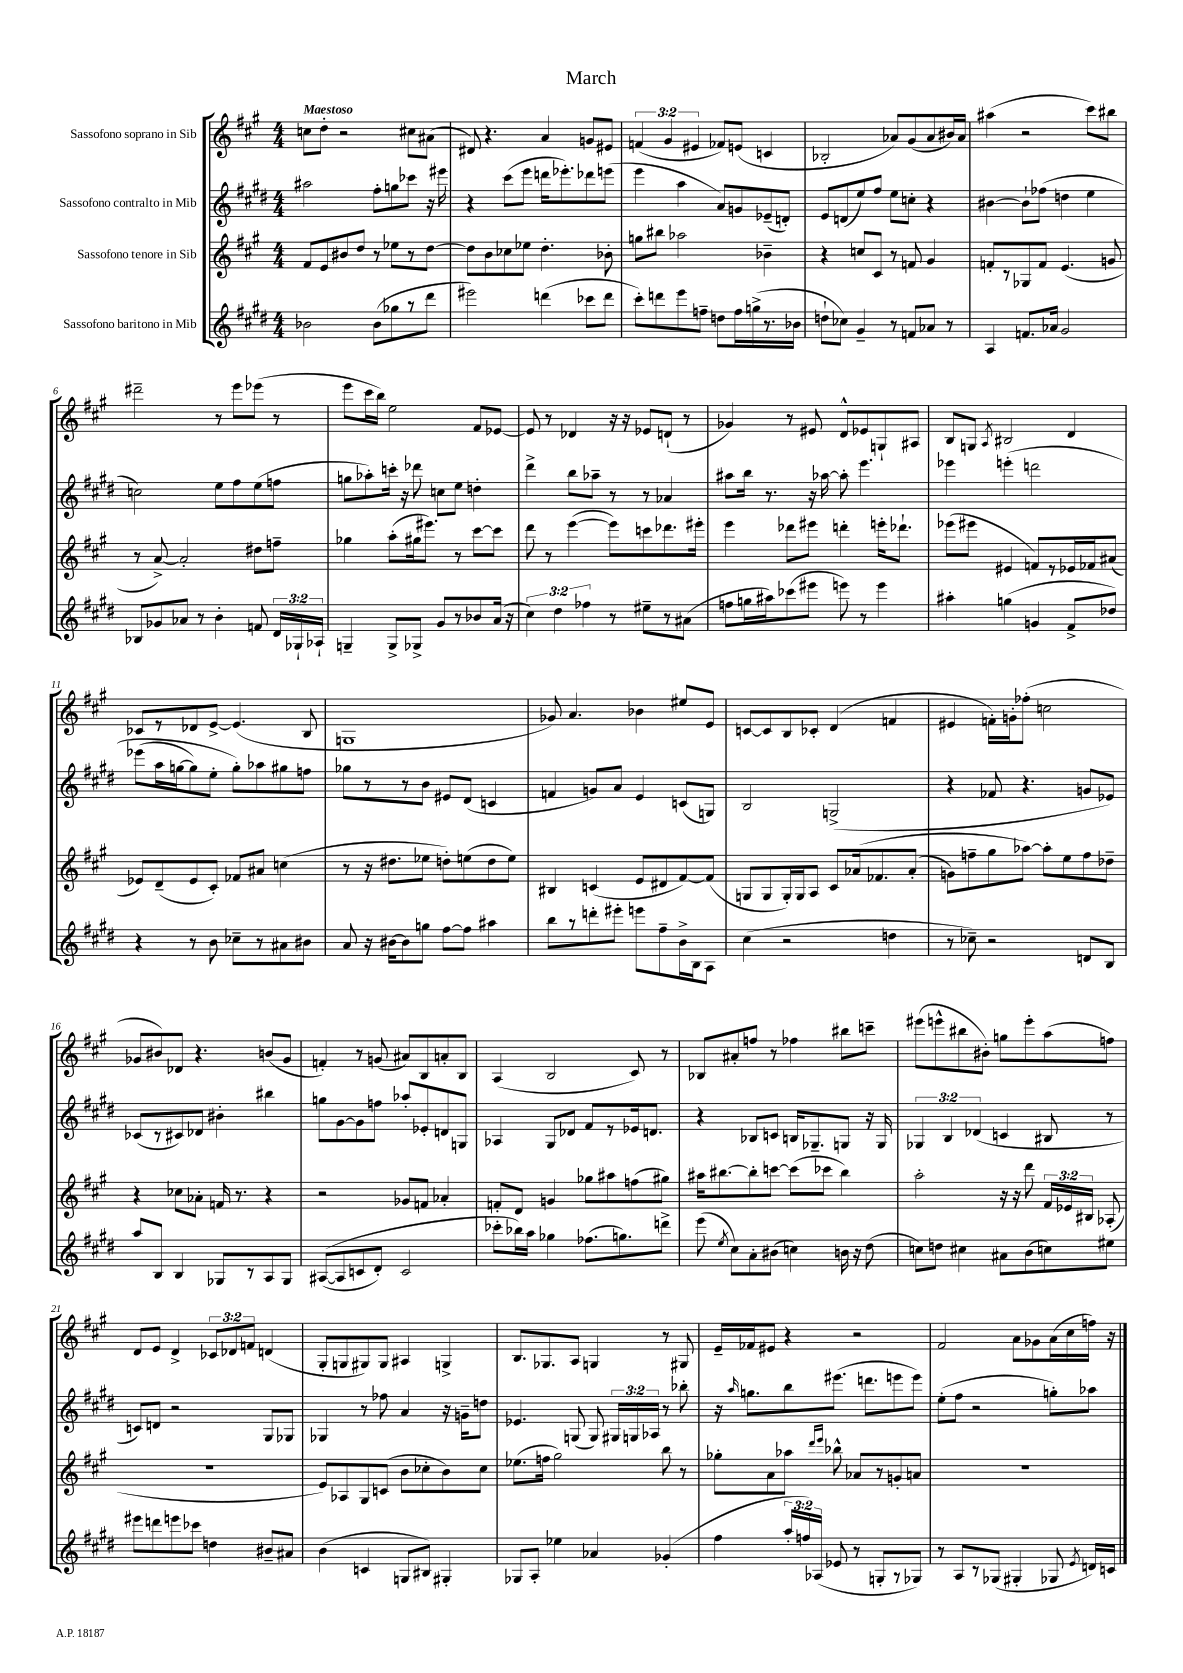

**kern	**kern	**kern	**kern
*part4	*part3	*part2	*part1
*staff4	*staff3	*staff2	*staff1
*I"Sassofono baritono in Mib	*I"Sassofono tenore in Sib	*I"Sassofono contralto in Mib	*I"Sassofono soprano in Sib
*clefG2	*clefG2	*clefG2	*clefG2
*k[f#c#g#d#]	*k[f#c#g#]	*k[f#c#g#d#]	*k[f#c#g#]
*M4/4	*M4/4	*M4/4	*M4/4
=1	=1	=1	=1
!	!	!	!LO:TX:a:B:t=Maestoso
2b-X\	8f#/L	2aa#X\	8ccn\L
.	8e/	.	8dd'\J
.	8b#X/	.	2r
.	8dd/J	.	.
(8b-\L	8r	8ff#'\L	.
8gg-X\	8ee-X\L	8ggn\	.
8r	8r	8ccc-X\J	8cc#X\L
8ddd#\J	[8dd\J	16r	(8a#X\J
.	.	16eee#X\	.
=2	=2	=2	=2
2eee#X\)	8dd\L]	4r	8d#X/)
.	8b\	.	4.r
.	8cc-X\	(8ccc#\L	.
.	8ee-X\J	8eee\J	.
(4dddn\	4.dd'\	16dddn\KL	4a/
.	.	8.eee-X'\)	.
8ccc-X\L	.	8ddd-X\	8gn/L
8ddd\J	8b-X'\	(8eeen\J	8e#X/J
=3	=3	=3	=3
8ccc#'\L)	8ggn\L	4eee\	(6fn/
8dddn\	8bb#X\J	.	.
.	.	.	6g#/
8eee\	2aa-X\	4aa\	.
.	.	.	6e#X/
8ffn~\J	.	.	.
8ddn\L	.	8a/L)	8f-X/L)
16ff\L	.	8gn/	(8en/J
(16ggn^\	.	.	.
8.r	4b-X~\	(8e-X~/	4cn/
.	.	8dn'/J)	.
16b-X\JJ	.	.	.
=4	=4	=4	=4
8ddn`\L	4r	8e/L	2B-X'/
8cc-X\J)	.	(8dn/	.
4g#~/	8ccn/L	8ee/)	.
.	8c#/J	8ff#/J	.
8r	8r	8ee\L	8a-X/L)
8fn/L	8fn/	8ccn'\J	(8g#/
8a-X/J	4g#/	4r	8a-/
8r	.	.	16b#X/L)
.	.	.	16a-/JJ
=5	=5	=5	=5
4A/	8fn'/L	[4b#X\	(4aa#X\
.	8r	.	.
8.fn/L	8G-X/	8b#`\L]	2r
.	8f/J	(8ff-X\J	.
16a-X/Jk	.	.	.
2g#/	(4.e/	4ddn\	.
.	.	4ee\	8ccc#\L)
.	8gn/	.	8bb#X\J
!!LO:LB:g=z
=6	=6	=6	=6
8B-X/L	8r	2ccn\)	2ddd#X~\
8g-X/	[8a^/)	.	.
8a-X/J	2a'/]	.	.
8r	.	.	.
4b'\	.	8ee\L	8r
.	.	8ff#\	8eee\L
8fn/	8dd#X\L	(8ee\	(8eee-X\J
24d#/LL	8ffn~\J	8ffn\J	8r
24G-X`/	.	.	.
24A-X`/JJ	.	.	.
=7	=7	=7	=7
4Gn~/	4gg-X\	8ggn\L	8eee\L
.	.	8aa-X'\)	16ccc#\L
.	.	.	16bb\JJ)
8G^/L	(8aa'\L	16cccn'\Jk	2ee\
.	.	16r	.
8G-X^/J	16gg#X\k	8ddd-X\	.
.	8.eee#X\J)	.	.
8g#/L	.	8ccn\L	.
8r	8r	8ee\J	.
8b-X/	[8ccc#\L	4ddn'\	8f#/L
(16a/Jk	8ccc#\J]	.	[8e-X/J
16r	.	.	.
=8	=8	=8	=8
6cc#\)	8ddd\	4ddd#^\	8e-/]
.	8r	.	8r
6dd#\	.	.	.
.	([4eee\	8bb\L	4d-X/
6ff-X\	.	.	.
.	.	8aa-X~\J	.
8r	8eee\L])	8r	16r
.	.	.	16r
8ee#X~\L	8cccn\	8r	8e-X/L
8r	8.ddd-X\	4a-X/	(8dn`/J
(8a#X\J	.	.	8r
.	16eee#X'\Jk	.	.
=9	=9	=9	=9
8ffn\L	4eee\	8aa#X\L	4g-X/)
16ggn\L	.	16bb\Jk	.
16aa#X\J)	.	8.r	.
(8ccc-X\	8ddd-X\L	.	8r
8eee#X\J	8eee#X\J	16r	8e#X/
.	.	[16aa-X\	.
8eeen\)	4dddn'\	8aa-'\]	8d^^/L
8r	.	4.eee\	8e-X/
4eee\	16eeen'\KL	.	8Gn`/
.	8.ddd-X`\J	.	.
.	.	.	8A#X/J
=10	=10	=10	=10
4aa#X'\	(8eee-X\L	4eee-X\	8B/L
.	8eee#X\J	.	8Gn/J
.	.	.	8qA/
(4ggn\	4e#X/	(4eeen'\	2B#X/
4gn/	8fn/L)	2dddn\	.
.	8r	.	.
8f#^/L	16e-X/L	.	4d/
.	16f-X/J	.	.
8dd-X/J)	(8a#X/J	.	.
!!LO:LB:g=z
=11	=11	=11	=11
4r	8e-X/L)	(8eee-X\L	8c-X/L
.	(8d~/	16aa\L	8r
.	.	[16ggn\J	.
8r	8e-/	8gg\])	8d-X/
8b\	8c#'/J)	8ee'\J	[8e^/J
8cc-X~\L	8f-X/L	8gg'\L)	(4.e/]
8r	8a#X/J	8aa-X\	.
8a#X\	(4ccn\	8gg#X\	.
8b#X\J	.	8ffn\J	8B/
=12	=12	=12	=12
8a/	8r	8gg-X\L	1Gn
16r	16r	8r	.
[16b#X\KL	8.dd#X\L	.	.
8b#\]	.	8r	.
8ggn\J	8ee-X\J	8b\J	.
[8ff#\L	8ddn'\L)	8e#X/L	.
8ff#\J]	(8een\	(8d#/J	.
4aa#X\	8dd\	4cn/	.
.	8ee\J)	.	.
=13	=13	=13	=13
8bb\L	4B#X/	4fn/	8g-X/)
8r	.	.	4.a/
8dddn'\	(4cn/	8gn/L)	.
8eee#X'\J	.	8a/J	.
8eeen\L	8e/L	4e/	4b-X\
8ff#~\	8d#X/	.	.
16b^\L	[8f#/)	(8cn/L	8ee#X/L
16B\J	.	.	.
8A\J	(8f#/J]	8Gn/J)	8e/J
=14	=14	=14	=14
(4cc#\	8Gn/L	2B/	[8cn/L
.	8G/	.	8c/]
2r	16G'/L)	.	8B/
.	16G/J	.	.
.	8A/J	.	8c-X'/J
.	8c#/L	(2Gn^/	(4d/
.	(16a-X/k	.	.
.	8.f-X/	.	.
4ddn\	.	.	4fn/
.	(8a-'/J	.	.
=15	=15	=15	=15
8r	8gn\L)	4r	4e#X/
8cc-X~\)	8ffn~\	.	.
2r	8gg#\	8f-X/	16fn'\LL)
.	.	.	16gn'\J
.	[8aa-X\J)	4.r	(8ff-X'\J
.	8aa-'\L]	.	2ccn\
.	8ee\	.	.
8dn/L	8ff\	8gn/L	.
8B/J	8dd-X~\J	8e-X/J)	.
!!LO:LB:g=z
=16	=16	=16	=16
8aa/L	4r	(8c-X/L	8g-X/L
8B/J	.	8r	8b#X/)
4B/	8cc-X\L	8c#X/)	8d-X/J
.	8a-X'\J	8d-X/J	4.r
8G-X/L	16fn/	4b#X'\	.
.	8.r	.	.
8r	.	.	.
8A/	4r	4bb#X\	(8bn/L
8G-/J	.	.	8g-/J
=17	=17	=17	=17
(([8A#X/L	2r	8ggn\L	4fn'/)
8A#/]	.	[8g#\	.
8cn/	.	8g#\]	8r
8d#'/J)	.	8ffn\J	(8gn/
2c/	8g-X/L	8aa-X'/L	8a#X/L)
.	8fn/J	8e-X'/	8B/
.	4a-X'/	8dn/	8an'/
.	.	8Gn/J	8B/J
=18	=18	=18	=18
8ccc-X'\L	8fn'/L	4A-X/	(4A/
16bb-X\L)	8d/J	.	.
16aa\JJ	.	.	.
4gg-X\	4gn/	8G#/L	2B/
.	.	8d-X/J	.
(8.ff-X\L	8gg-X\L	8f#/L	.
.	8aa#X\	8r	.
8.ggn\)	.	.	.
.	(8ffn\	16e-X/k	8c#/)
.	.	8.dn/J	.
8dddn^\J	8gg#X\J)	.	8r
=19	=19	=19	=19
(8eee\	16aa#X\KL	4r	8B-X/L
.	[8.bb#X\	.	.
8qee/	.	.	.
8cc#\L)	.	.	8a#X'/
8a'\	8bb#'\]	8B-X/L	8ffn/J
(8b#X\J	[8cccn\J	8cn/J	8r
4ccn\)	(8ccc\L]	16Bn/KL	4ff-X\
.	.	8.G-X~/	.
.	8ccc-X\J	.	.
16bn\	4bb#\)	8Gn/J	8bb#X\L
16r	.	.	.
(8dd#\	.	16r	8cccn~\J
.	.	16G/	.
=20	=20	=20	=20
8ccn\L)	2aa'\	6G-X/	(8eee#X\L
8ddn\J	.	.	8eeen^^\
.	.	6B/	.
4cc#X\	.	.	8bb#X\
.	.	(6d-X/	.
.	.	.	8b#X'\J)
8a#X\L	16r	4cn/	8ggn\L
.	16r	.	.
(8b\	8ddd\	.	8eee'\
8ccn\)	24f#/LL	8B#X/	(8aa\
.	24e-X/	.	.
.	24B#X/JJ	.	.
8ee#X\J	(8A-X'/	8r	8ffn\J)
!!LO:LB:g=z
=21	=21	=21	=21
8eee#X\L	1r	8cn/L)	8d/L
8dddn\	.	8dn/J	8e/J
8eeen\	.	2r	4d^/
8ccc-X\J	.	.	.
4ddn\	.	.	12c-X/L
.	.	.	12d-X/
.	.	.	12fn/J
8b#X~/L	.	8G#/L	(4dn/
8a#X/J	.	8G-X/J	.
=22	=22	=22	=22
(4b\	8e/L)	4G-X/	8G#'/L
.	8A-X/	.	8Gn/
4cn/	8G#/	8r	8G#X/)
.	(8cn/J	8ff-X\	8G#/J
8Gn/L	8b\L	4a/	4A#X/
8B#X/J)	8cc-X'\	.	.
4G#X'/	8b\)	16r	4Gn^/
.	.	16gn~\KL	.
.	8cc-\J	8ddn\J	.
=23	=23	=23	=23
8G-X/L	(8.ee-X\L	4.e-X/	8.B/L
8A'/J	.	.	.
.	16ffn\Jk	.	8.G-X/
4ee-X\	2gg#\)	.	.
.	.	(8Gn/	8A/J
4a-X/	.	8G/)	4Gn/
.	.	24G#X/LL	.
.	.	24Gn/	.
.	.	24A-X/JJ	.
(4g-X'/	8bb\	8r	8r
.	8r	8bb-X'\	8G#X/
=24	=24	=24	=24
4ff#\	8gg-X'\L	16r	16e~/LL
.	.	16qqaa/	.
.	.	8.ggn\L	16f-X/J
.	8a\	.	8e#X/J
24aa'/LL	8aa-X\J	8bb\	4r
24ffn/)	.	.	.
(24A-X/JJ	.	.	.
.	16qqddd/LL	.	.
.	16qqeee/JJ	.	.
8e-X/	8bb-X^^\	(8.eee#X\J	.
8r	8a-X/L	.	2r
.	.	8.dddn\L	.
8Gn'/L	8r	.	.
8r	8gn'/	8eeen\	.
8G-X/J)	8an/J	8eee\J)	.
=25	=25	=25	=25
8r	1r	(8ee'\L	2f#/
8A/L	.	8ff#\J	.
8r	.	2r	.
(8G-X/J	.	.	.
4G#X'/	.	.	8a\L
.	.	.	8g-X\
8G-X/	.	8ggn'\L)	(16a\L
.	.	.	16cc#\
8qe/	.	.	.
16dn/LL)	.	8aa-X\J	16ffn\JJ)
16cn/JJ	.	.	16r
==	==	==	==
*-	*-	*-	*-
